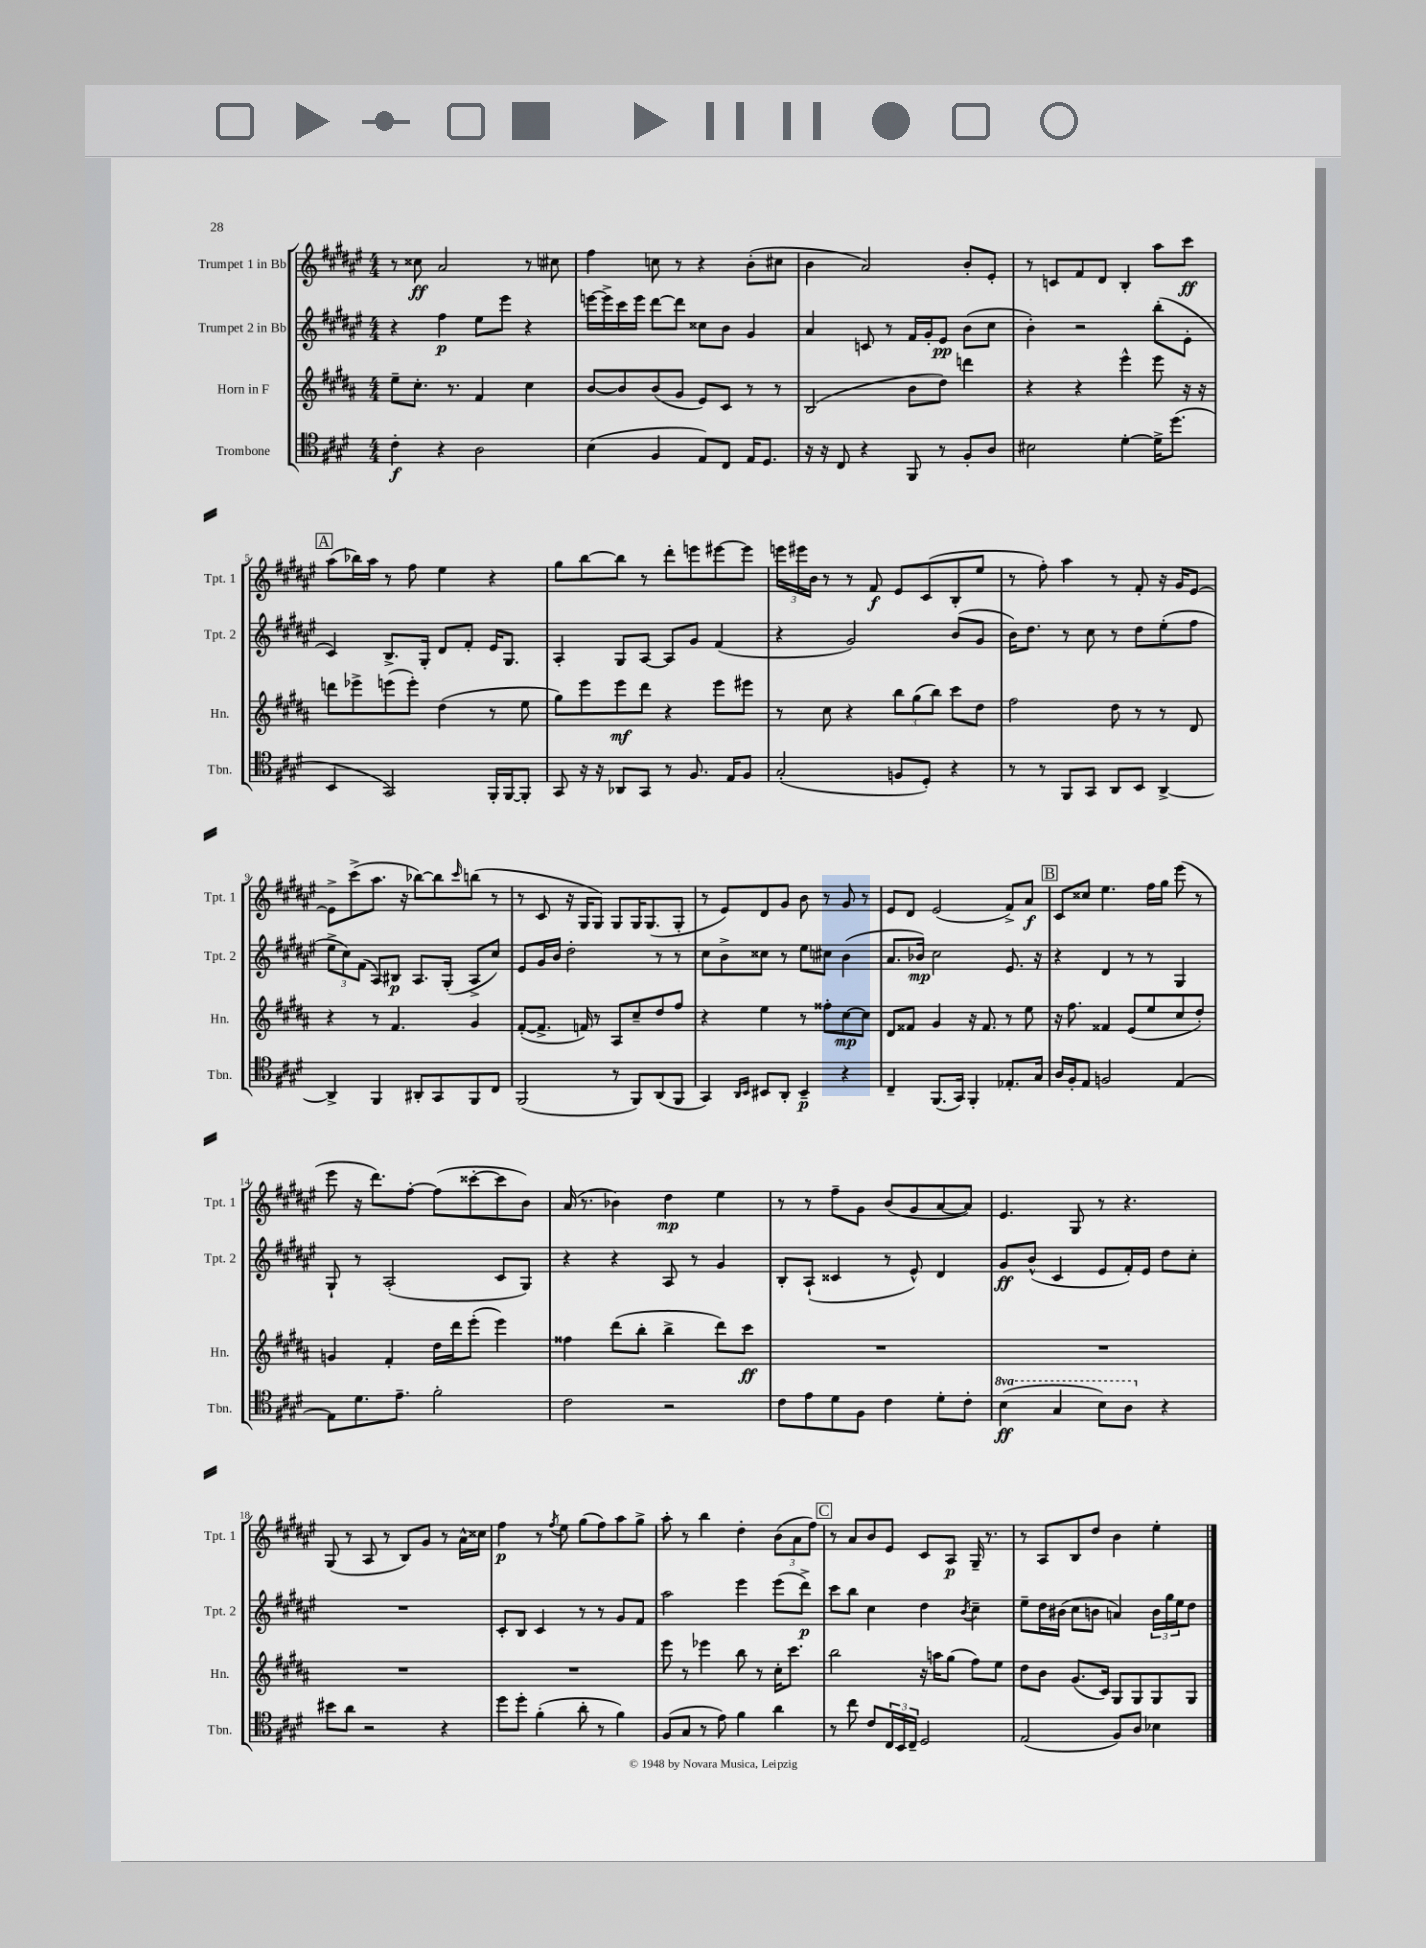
<<
\new StaffGroup <<
\new Staff = "s0" \with { instrumentName = "Trumpet 1 in Bb" shortInstrumentName = "Tpt. 1" } {
    \clef treble \key fis \major \numericTimeSignature \time 4/4
    r8 cisis''8\ff ais'2 r8 cis''8 |
    fis''4 c''8 r8 r4 b'8-.( cis''8 |
    b'4 ais'2) b'8-. eis'8-. |
    r8 c'8 fis'8 dis'8 b4-. ais''8 cis'''8\ff |
    \mark \markup { \box "A" } ais''8( bes''16) ais''16 r8 fis''8 eis''4 r4 |
    gis''8 b''8~ b''8 r8 dis'''8-. e'''8 eis'''8~ eis'''8 |
    \tuplet 3/2 { e'''16 eis'''16 b'16 } r8 r8 fis'8\f eis'8 cis'8( b8-. eis''8 |
    r8 fis''8-.) ais''4 r8 fis'8-. r16 gis'16 eis'8~ |
    eis'8-> cis'''8->( ais''8. r16 bes''8~) bes''8 \grace { cis'''16 } b''8( r8 |
    r8 cis'8 r16 gis16 gis8) gis8 gis16 gis8.( gis8-. |
    r8 eis'8) dis'8 gis'8 b'8 r8 gis'8 r8 |
    eis'8 dis'8 eis'2( fis'8->) ais'8\f |
    \mark \markup { \box "B" } cis'8 cisis''8 eis''4. fis''16 gis''16 eis'''8( r8 |
    eis'''8 r16 dis'''8.) fis''8~-. fis''8( cisis'''8~-. cisis'''8 b'8) |
    ais'16( r8. bes'4) dis''4\mp eis''4 |
    r8 r8 fis''8-- gis'8 b'8( gis'8 ais'8~ ais'8) |
    eis'4. gis8 r8 r4. |
    gis8( r8 ais8 r8 b8) gis'8 r8 ais'16-^ cisis''16 |
    fis''4\p r8 \acciaccatura { fis''8 } eis''8 gis''8( fis''8) ais''8 gis''8-> |
    ais''8-. r8 b''4 dis''4-. \tuplet 3/2 { b'8( ais'8 fis''8) } |
    \mark \markup { \box "C" } r8 ais'8 b'8 eis'8 cis'8 ais8\p gis16-- r8. |
    r8 ais8 b8 dis''8 b'4 eis''4-. \bar "|." |
}
\new Staff = "s1" \with { instrumentName = "Trumpet 2 in Bb" shortInstrumentName = "Tpt. 2" } {
    \clef treble \key fis \major \numericTimeSignature \time 4/4
    r4 fis''4\p eis''8 eis'''8 r4 |
    e'''16~ e'''16-> cis'''16 e'''16 dis'''8~ dis'''8 cisis''8 b'8 gis'4 |
    ais'4 c'8 r8 fis'16 gis'16-. eis'8\pp b'8( cis''8 |
    b'4-.) r2 b''8-.( eis'8-. |
    \mark \markup { \box "A" } cis'4) b8.-> gis16-. dis'8 fis'8-. eis'16 gis8. |
    ais4-. gis8 ais8~ ais8 gis'8 fis'4( |
    r4 gis'2) b'8( gis'8 |
    b'16) dis''8. r8 cis''8 r8 dis''8 eis''8-.( fis''8 |
    \tuplet 3/2 { eis''8-> cis''8) fis'8( } ais8) bis8\p ais8. gis16-.( ais8-> cis''8) |
    eis'8 gis'16 b'16 dis''2-. r8 r8 |
    cis''8 b'8-> cisis''8 r8 eis''8 cis''8 b'4( |
    ais'8. bes'16\mp) cis''2 eis'8. r16 |
    \mark \markup { \box "B" } r4 dis'4 r8 r8 gis4 |
    gis8-! r8 ais2-.( cis'8 gis8) |
    r4 r4 ais8 r8 gis'4 |
    b8-. ais8-!( cisis'4 r8 eis'8-^) dis'4 |
    gis'8\ff b'8-^( cis'4 eis'8 fis'16-.) eis'16 dis''8 cis''8-. |
    R1 |
    cis'8-. b8 cis'4 r8 r8 gis'8 fis'8 |
    ais''2 eis'''4 eis'''8( dis'''8->\p) |
    \mark \markup { \box "C" } cis'''8 b''8 cis''4 dis''4 \acciaccatura { b'8 } cis''4-- |
    eis''8-- dis''16 bis'16( cis''8 b'8 a'4) \tuplet 3/2 { b'16 gis''16 eis''16 } dis''8 \bar "|." |
}
\new Staff = "s2" \with { instrumentName = "Horn in F" shortInstrumentName = "Hn." } {
    \clef treble \key b \major \numericTimeSignature \time 4/4
    e''8-- cis''8.-. r8. fis'4 cis''4 |
    b'8~ b'8 b'8( gis'8 e'8) cis'8 r8 r8 |
    b2( b'8 dis''8) d'''4 |
    r4 r4 e'''4-^ e'''8 r16 r16 |
    \mark \markup { \box "A" } d'''8 ees'''8-> e'''8( e'''8-.) dis''4( r8 e''8 |
    gis''8) e'''8 e'''8\mf dis'''8 r4 e'''8 eis'''8 |
    r8 cis''8 r4 \tuplet 3/2 { b''8 gis''8( b''8) } cis'''8 dis''8 |
    fis''2 dis''8 r8 r8 dis'8 |
    r4 r8 fis'4. gis'4 |
    fis'8~-.( fis'8.-> f'16) r8 ais8 cis''8-- dis''8 fis''8 |
    r4 e''4 r8 fisis''8-. cis''8~\mp cis''8 |
    dis'8 fisis'8 gis'4 r16 fisis'8. r8 e''8 |
    \mark \markup { \box "B" } r16 fis''8. fisis'4 e'8( e''8 cis''8 dis''8-.) |
    g'4 fis'4-. dis''16 dis'''16 e'''8-.( e'''4) |
    fisis''4 dis'''8( b''8-. b''4-> dis'''8) cis'''8\ff |
    R1 |
    R1 |
    R1 |
    R1 |
    e'''8 r8 ees'''4 b''8 r8 cis''16-. cis'''8. |
    \mark \markup { \box "C" } b''2 r16 a''16 gis''8( fis''8) e''8 |
    dis''8 b'8 gis'8.( cis'16) gis8 gis8 gis8 gis8 \bar "|." |
}
\new Staff = "s3" \with { instrumentName = "Trombone" shortInstrumentName = "Tbn." } {
    \clef tenor \key e \major \numericTimeSignature \time 4/4 \set Staff.ottavationMarkups = #ottavation-simple-ordinals
    cis'4-.\f r4 a2 |
    b4( fis4 e8) cis8 e16 dis8. |
    r16 r16 cis8 r4 fis,8 r8 fis8-. a8 |
    bis2 dis'4~-. dis'16-> dis''8.( |
    \mark \markup { \box "A" } b,4 gis,2) fis,16-. fis,16~ fis,8-. |
    gis,8 r16 r16 aes,8 gis,8 r8 fis8. e16 fis8 |
    gis2-.( f8 dis8-.) r4 |
    r8 r8 fis,8 gis,8 a,8 b,8 a,4~-> |
    a,4-> fis,4 ais,8-. gis,8 fis,8 cis8 |
    fis,2( r8 fis,8) a,8( fis,8 |
    gis,4) \grace { a,16 b,16 } bis,8 a,8-. bis,4--\p r4 |
    cis4-- fis,8.( gis,16) fis,4-. ees8.-. gis16 |
    \mark \markup { \box "B" } a16 fis16-. e8 f2 e4~ |
    e8 dis'8. e'8.-- fis'2-. |
    cis'2 r2 |
    cis'8 e'8 dis'8 fis8 cis'4 dis'8-. cis'8-. |
    \ottava #1 b'4\ff( gis'4 b'8) a'8 \ottava #0 r4 |
    bis'8 a'8 r2 r4 |
    dis''8 dis''8-. fis'4-.( a'8-. r8 fis'4) |
    fis8( gis8 r8 e'8) fis'4 a'4 |
    \mark \markup { \box "C" } r8 cis''8 cis'8 \tuplet 3/2 { cis16 b,16 cis16-- } dis2 |
    e2( fis8) a8 bes4 \bar "|." |
}
>>
>>
